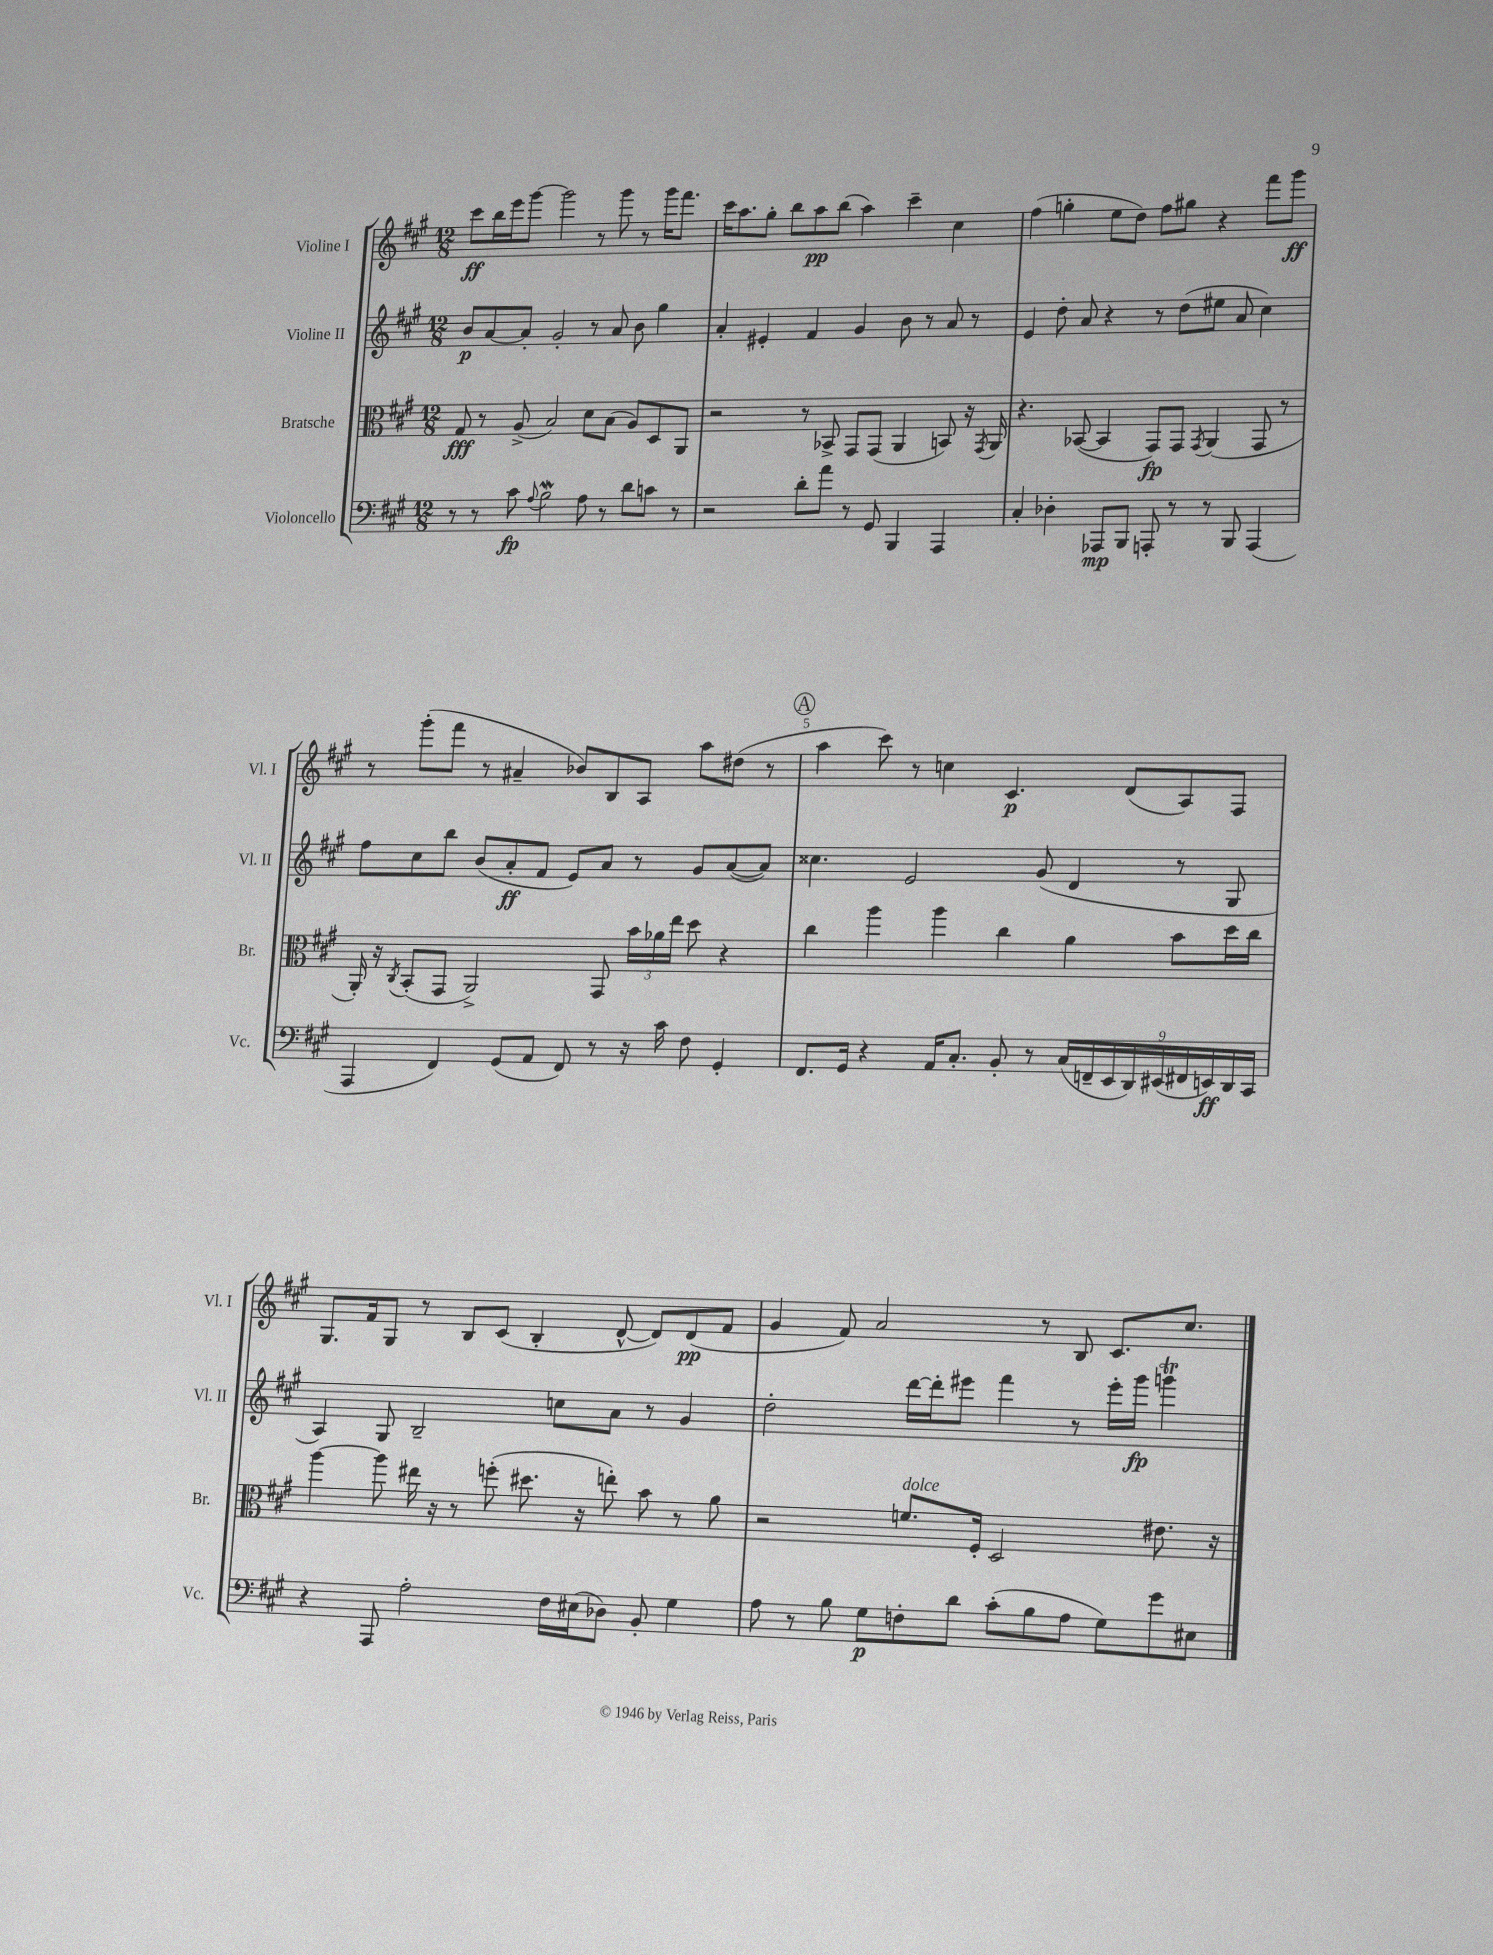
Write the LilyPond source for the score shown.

<<
\new StaffGroup <<
\new Staff = "s0" \with { instrumentName = "Violine I" shortInstrumentName = "Vl. I" } {
    \clef treble \key a \major \numericTimeSignature \time 12/8
    \autoBeamOff cis'''8[\ff b''16 e'''16 gis'''8]~ gis'''2 r8 gis'''8 r8 gis'''16[ fis'''8.] |
    cis'''16[ a''8. gis''8]-. b''8[ a''8\pp b''8]( a''4) cis'''4-- cis''4 |
    fis''4( g''4-. e''8[ d''8]) fis''8[ gis''8] r4 fis'''8[ gis'''8]\ff |
    r8 gis'''8[-.( fis'''8] r8 ais'4-- bes'8[) b8 a8] a''8[ dis''8]( r8 |
    \mark \markup { \circle "A" } a''4 cis'''8) r8 c''4 cis'4.\p d'8[( a8) fis8] |
    gis8.[ fis'16 gis8] r8 b8[ cis'8]( b4-. d'8~-^ d'8[) d'8\pp( fis'8] |
    gis'4 fis'8) a'2 r8 b8 cis'8.[ cis''8.] \bar "|." |
}
\new Staff = "s1" \with { instrumentName = "Violine II" shortInstrumentName = "Vl. II" } {
    \clef treble \key a \major \numericTimeSignature \time 12/8
    \autoBeamOff b'8[\p a'8~ a'8]-. gis'2-. r8 a'8 b'8 gis''4 |
    a'4-. eis'4-. fis'4 gis'4 b'8 r8 a'8 r8 |
    e'4 d''8-. a'8 r4 r8 d''8[( eis''8] a'8 cis''4) |
    fis''8[ cis''8 b''8] b'8[( a'8-.\ff fis'8] e'8[) a'8] r8 gis'8[ a'8~( a'8]) |
    \mark \markup { \circle "A" } cisis''4. e'2 gis'8( d'4 r8 gis8 |
    a4) gis8 b2-- c''8[ a'8] r8 gis'4 |
    d''2-. d'''16[~ d'''16-. eis'''8] fis'''4 r8 eis'''16[-. gis'''16]\fp g'''4\trill \bar "|." |
}
\new Staff = "s2" \with { instrumentName = "Bratsche" shortInstrumentName = "Br." } {
    \clef alto \key a \major \numericTimeSignature \time 12/8
    \autoBeamOff gis8\fff r8 a8->( b2) d'8[ b8]( a8[) d8 a,8] |
    r2 r8 bes,8-> gis,8[ gis,8]( a,4 b,8) r16 \acciaccatura { gis,8 } a,16 |
    r4. bes,8~( bes,4 gis,8[\fp) gis,8] \acciaccatura { gis,8 } a,4( gis,8 r8 |
    a,16-.) r16 \acciaccatura { cis8 } b,8[-.( gis,8] a,2->) gis,8 \tuplet 3/2 { b'16[ aes'16 e''16] } d''8 r4 |
    \mark \markup { \circle "A" } cis''4 a''4 a''4 cis''4 a'4 b'8[ d''16 cis''16] |
    a''4~ a''8 eis''16 r16 r8 f''8-.( dis''8. r16 e''8-.) b'8 r8 a'8 |
    r2 f'8.[^\markup { \italic "dolce" } fis16]-. d2 eis'8. r16 \bar "|." |
}
\new Staff = "s3" \with { instrumentName = "Violoncello" shortInstrumentName = "Vc." } {
    \clef bass \key a \major \numericTimeSignature \time 12/8
    \autoBeamOff r8 r8 cis'8\fp \appoggiatura { a8 } b2\mordent a8 r8 d'8[ c'8] r8 |
    r2 d'8[-. a'8] r8 gis,8 b,,4 a,,4 |
    cis4-. des4-. aes,,8[\mp b,,8] a,,8-. r8 r8 b,,8 a,,4( |
    a,,4 fis,4) gis,8[( a,8] fis,8) r8 r16 cis'16 fis8 gis,4-. |
    \mark \markup { \circle "A" } fis,8.[ gis,16] r4 a,16[ cis8.]-. b,8-. r8 \tuplet 9/8 { cis16[( f,16-- e,16 d,16) eis,16( fis,16 e,16\ff) d,16 cis,16] } |
    r4 a,,8 a2-. fis16[ eis16( des8]) b,8-. gis4 |
    a8 r8 b8 gis8[\p f8-. d'8] cis'8[-.( b8 a8] gis8[) gis'8 eis8] \bar "|." |
}
>>
>>
\layout { \context { \Score \override BarNumber.break-visibility = ##(#f #t #t) barNumberVisibility = #(every-nth-bar-number-visible 5) } }
